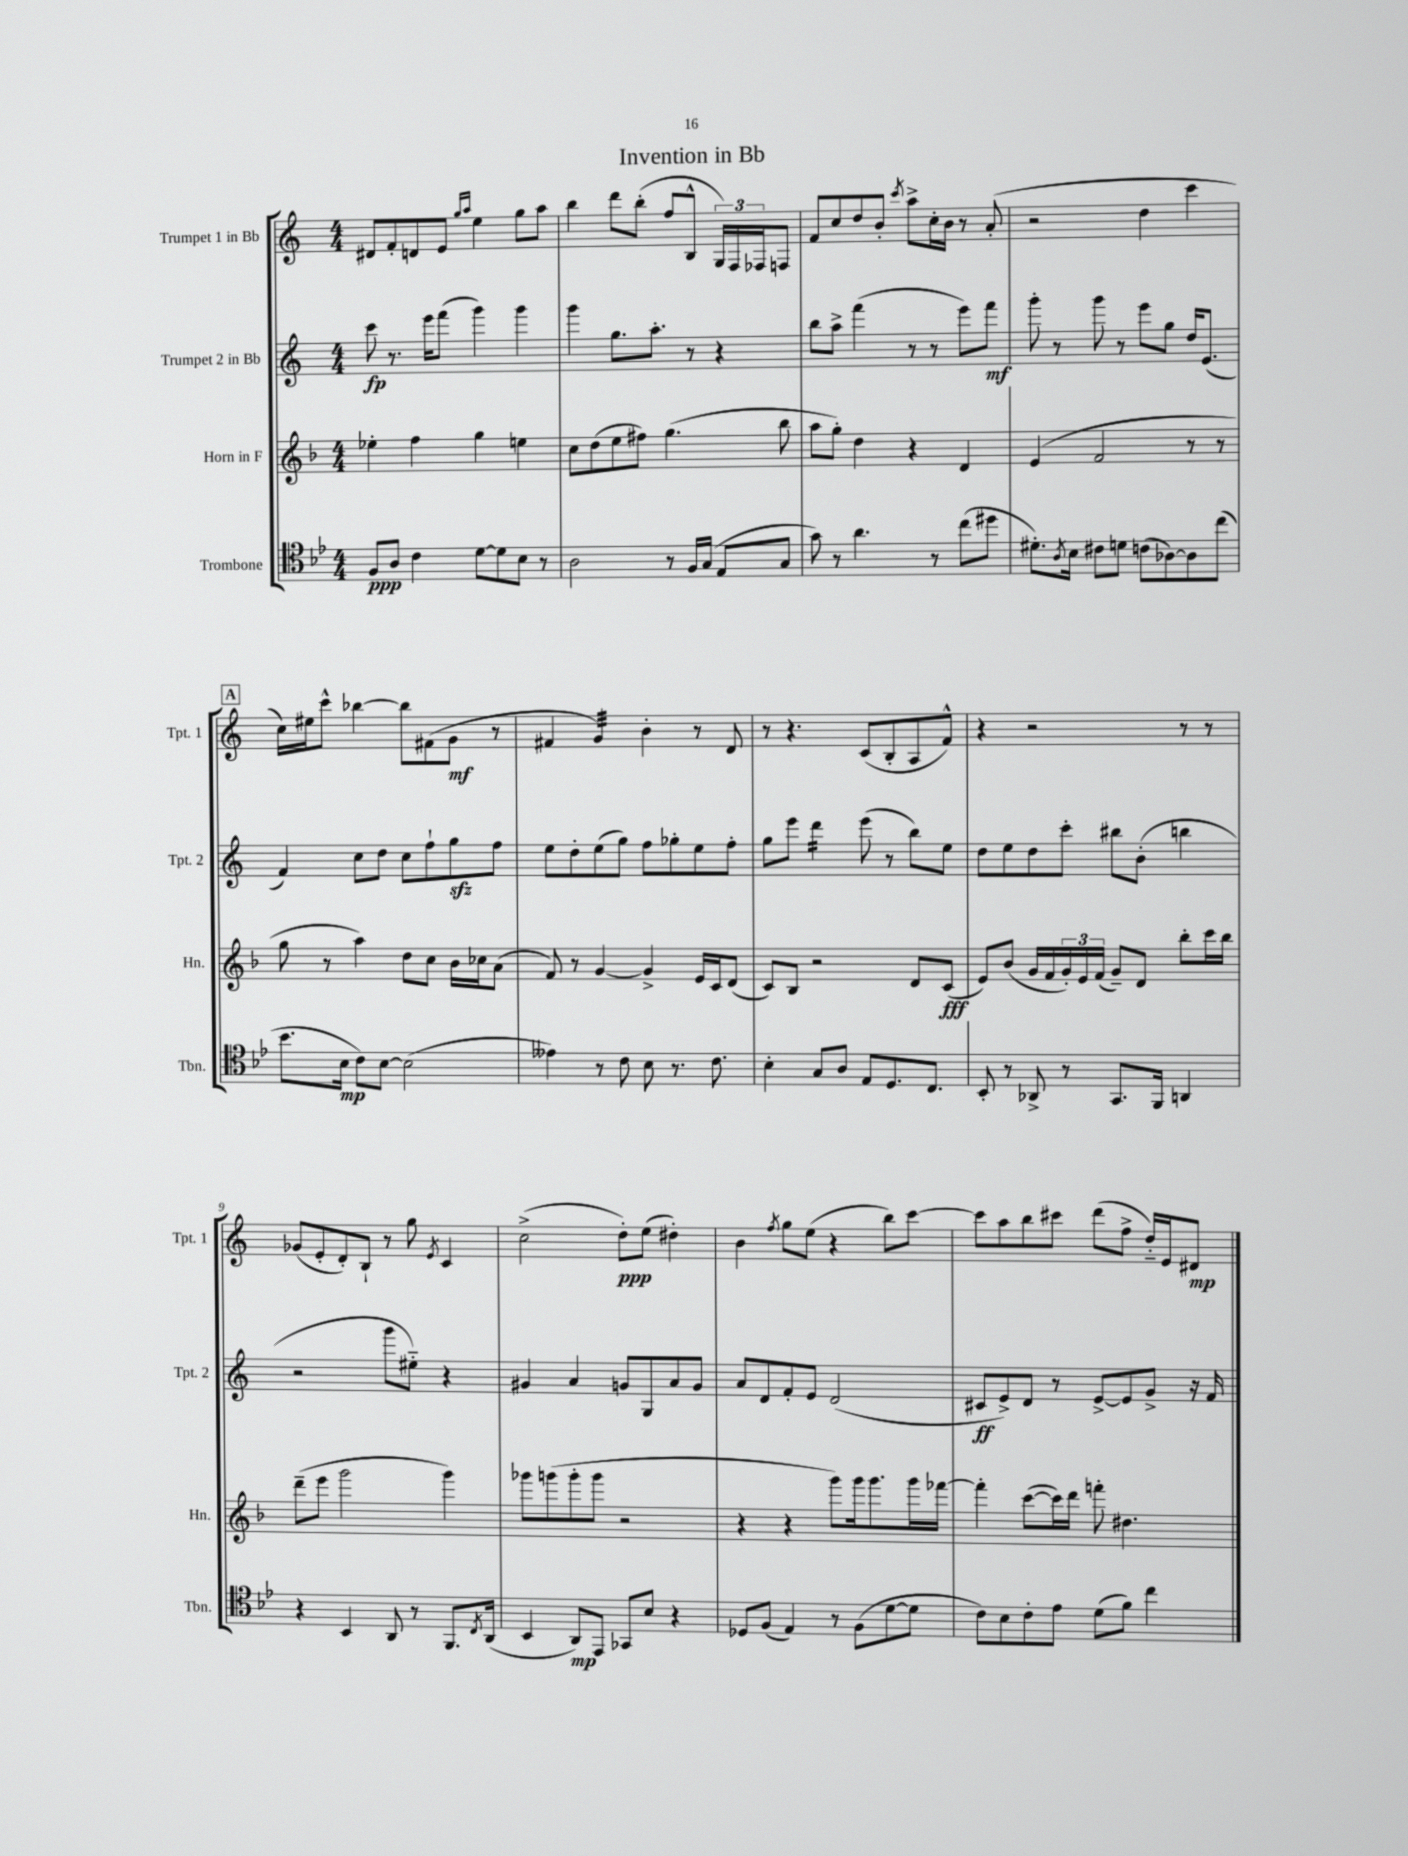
\header { title = "Invention in Bb" }
<<
\new StaffGroup <<
\new Staff = "s0" \with { instrumentName = "Trumpet 1 in Bb" shortInstrumentName = "Tpt. 1" } {
    \clef treble \key c \major \numericTimeSignature \time 4/4
    dis'8 f'8-. d'8 e'8 \grace { g''16 a''16 } e''4 g''8 a''8 |
    b''4 d'''8 b''8-.( f''8 b8-^ \tuplet 3/2 { g16) f16 fes16 } f8 |
    f'8 c''8 d''8 b'8-. \acciaccatura { c'''8 } a''8-> c''16-. b'16 r8 a'8-.( |
    r2 d''4 c'''4 |
    \mark \markup { \box "A" } c''16) eis''16 c'''8-^ bes''4~ bes''8 fis'8( g'8\mf r8 |
    fis'4 g'4:32) b'4-. r8 d'8 |
    r8 r4. c'8( b8-. a8 f'8-^) |
    r4 r2 r8 r8 |
    ges'8( e'8-. d'8-.) b8-! r8 g''8 \acciaccatura { e'8 } c'4 |
    c''2->( d''8-.\ppp) e''8( dis''4-.) |
    b'4 \acciaccatura { f''8 } g''8 e''8( r4 b''8) c'''8~ |
    c'''8 a''8 b''8 cis'''8 d'''8( f''8-> d''16-_) e'16 dis'8\mp \bar "|." |
}
\new Staff = "s1" \with { instrumentName = "Trumpet 2 in Bb" shortInstrumentName = "Tpt. 2" } {
    \clef treble \key c \major \numericTimeSignature \time 4/4
    c'''8\fp r8. e'''16 f'''8( g'''4) g'''4 |
    g'''4 g''8. a''8.-. r8 r4 |
    b''8 a''8-> f'''4( r8 r8 e'''8) f'''8\mf |
    g'''8-. r8 g'''8 r8 e'''8 g''8 d''16 e'8.( |
    \mark \markup { \box "A" } f'4) c''8 d''8 c''8 f''8-! g''8\sfz f''8 |
    e''8 d''8-. e''8( g''8) f''8 ges''8-. e''8 f''8-. |
    g''8 e'''8 d'''4:16 e'''8( r8 b''8) e''8 |
    d''8 e''8 d''8 c'''8-. bis''8 b'8-.( b''4 |
    r2 g'''8 eis''8-_) r4 |
    gis'4 a'4 g'8 g8 a'8 g'8 |
    a'8 d'8 f'8-. e'8 d'2( |
    cis'8\ff e'8->) d'8 r8 e'8~-> e'8 g'8-> r16 f'16 \bar "|." |
}
\new Staff = "s2" \with { instrumentName = "Horn in F" shortInstrumentName = "Hn." } {
    \clef treble \key f \major \numericTimeSignature \time 4/4
    ees''4-. f''4 g''4 e''4 |
    c''8 d''8( e''8 fis''8) g''4.( bes''8 |
    a''8 g''8-.) d''4 r4 d'4 |
    e'4( f'2 r8 r8 |
    \mark \markup { \box "A" } g''8 r8 a''4) d''8 c''8 bes'16 ces''16 a'8( |
    f'8) r8 g'4~ g'4-> e'16 c'16 d'8( |
    c'8) bes8 r2 d'8 c'8\fff( |
    e'8) bes'8( g'16 f'16 \tuplet 3/2 { g'16-.) e'16 f'16( } g'8--) d'8 bes''8-. c'''16 bes''16 |
    d'''8--( e'''8 g'''2 g'''4) |
    ges'''8 g'''8( g'''8-. g'''8 r2 |
    r4 r4 g'''8) g'''16 g'''8. g'''16 fes'''16~ |
    fes'''4-. c'''8~( c'''16) d'''16 f'''8-. dis''4. \bar "|." |
}
\new Staff = "s3" \with { instrumentName = "Trombone" shortInstrumentName = "Tbn." } {
    \clef tenor \key bes \major \numericTimeSignature \time 4/4
    f8\ppp a8 c'4 d'8~ d'8 bes8 r8 |
    a2 r8 f16 g16( ees8 g8 |
    g'8) r8 a'4. r8 c''8( dis''8 |
    dis'8.-.) \acciaccatura { a8 } bes16 cis'8 d'8 c'8( aes8~) aes8 c''8( |
    \mark \markup { \box "A" } bes'8. bes16\mp c'8) bes8~ bes2( |
    eeses'4) r8 c'8 bes8 r8. c'8. |
    bes4-. g8 a8 ees8 d8. c8. |
    bes,8-. r8 aes,8-> r8 g,8. f,16 a,4 |
    r4 bes,4 a,8 r8 f,8. \acciaccatura { c8 } a,16( |
    bes,4 a,8\mp) ees,8 ges,8 bes8 r4 |
    des8 f8( ees4) r8 f8( d'8~ d'8 |
    c'8) bes8 c'8-. ees'8 d'8( f'8) c''4 \bar "|." |
}
>>
>>
